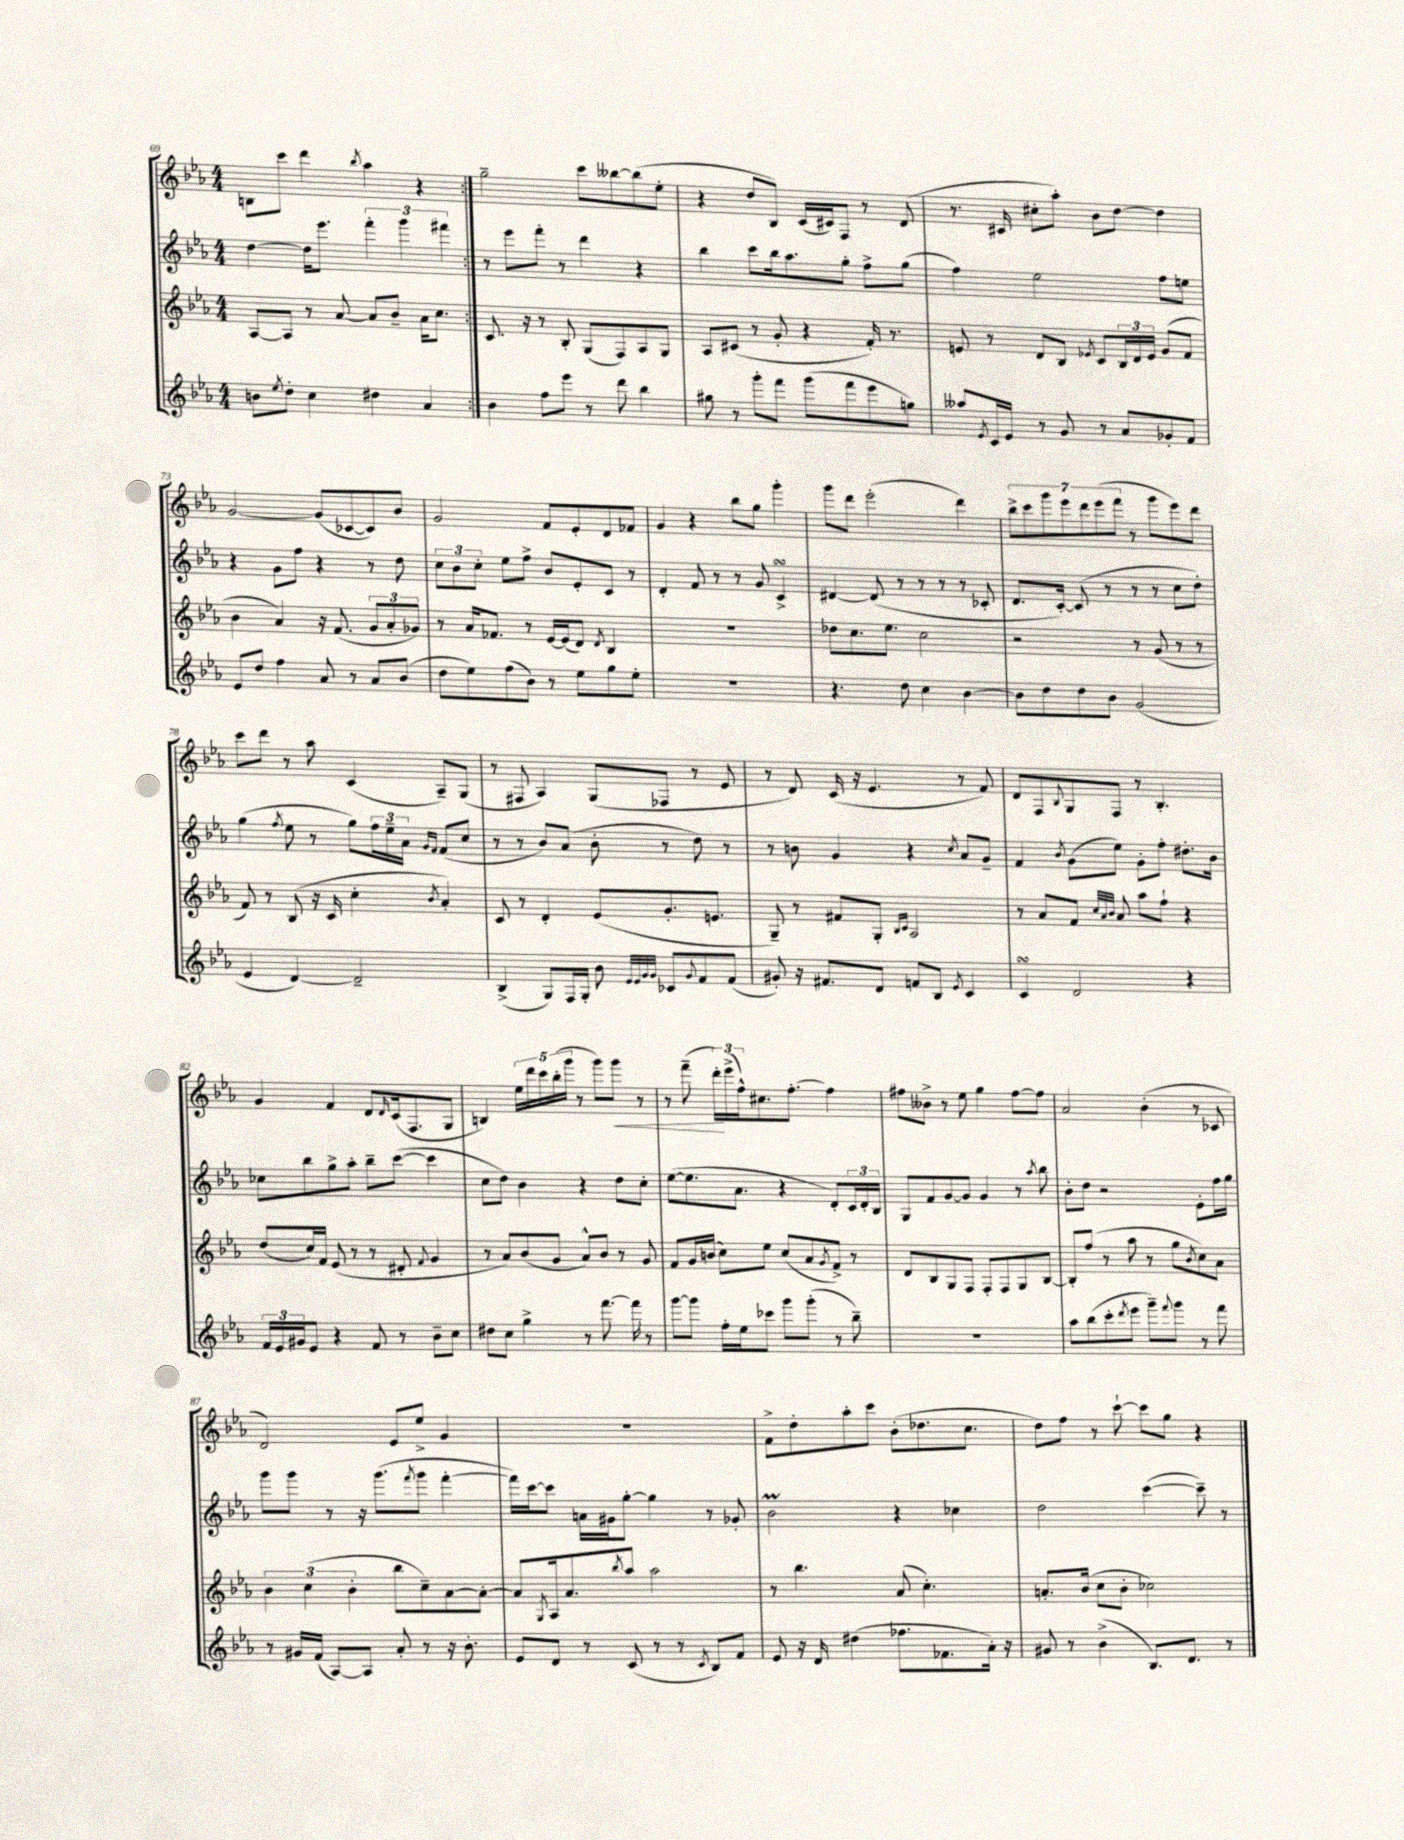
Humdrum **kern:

**kern	**kern	**kern	**kern
*staff4	*staff3	*staff2	*staff1
*clefG2	*clefG2	*clefG2	*clefG2
*k[b-e-a-]	*k[b-e-a-]	*k[b-e-a-]	*k[b-e-a-]
*M4/4	*M4/4	*M4/4	*M4/4
8b	[8A-	[4dd	8B
8qee-	.	.	.
8dd'	8A-]	.	8ccc
4cc	8r	16dd]	4ddd
.	.	8.eee-	.
.	[8a-	.	.
.	.	.	8qbb-
4dd#	8a-]	6fff'	4aa-
.	8b-~	.	.
.	.	6ggg	.
4a-	16a-	.	4r
.	8.cc	.	.
.	.	6fff#	.
=:|!	=:|!	=:|!	=:|!
4b-	8.c	8r	2gg~
.	.	8eee-	.
.	16r	.	.
8ff	8r	8fff'	.
8eee-	8B-'	8r	.
8r	(8G	4ddd	8ccc
8ddd	8F)	.	[8bb--
4bb-	8A-	4r	(8bb--]
.	8G	.	8ee-'
=	=	=	=
8gg#	8A-	4bb-	4r
8r	(8c#	.	.
8ggg'	8r	8ccc	8dd
8fff	8g'	16bb-	8B-)
.	.	8.aa-	.
(8ggg	4r	.	(16c
.	.	.	16c#)
8fff	.	8gg'	8F
8eee-	16f')	8ff^	8r
.	8.r	.	.
8gg)	.	(8gg	(8d
=	=	=	=
8aa--	8e	4ff)	8.r
8qe-	.	.	.
16c	8r	.	.
16e-	.	.	16c#
8r	8d	2ee-	8cc#'
8g	8B-	.	8aa-')
.	8qe-	.	.
8r	8c	.	8b-
8a-	24B-	.	[8dd
.	24d	.	.
.	24e-	.	.
8g-'	(8g	8ff	4dd]
8f	8f	8ee	.
=	=	=	=
8e-	4b-	4r	[2g
8dd	.	.	.
4ff	4a-)	8g	.
.	.	8ff	.
8a-	16r	4r	(8g]
.	(8.f	.	.
8r	.	.	[8c-
8a-	12g	8r	8c-])
.	12a-'	.	.
(8b-	.	8dd	8b-
.	12g-)	.	.
=	=	=	=
8dd	8r	12cc	2g
.	.	12b-	.
8ee-)	16a-	.	.
.	.	12cc'	.
.	8.f-	.	.
(8ff	.	8ee-	.
8b-)	8r	8ff^	.
8r	[16e-	8b-	8f
.	(16e-]	.	.
8ee-	8d)	8e-'	8e-'
.	8qd	.	.
8gg	4B-	8c	8d
8ee-'	.	8r	8f-
=	=	=	=
1r	1r	4d'	4g
.	.	8f	4r
.	.	8r	.
.	.	8r	8bb-
.	.	8g	8gg
.	.	4c^	4ggg'
=	=	=	=
4.r	8dd-	[4d#	8ggg
.	8.cc	.	8ddd
.	.	(8d#]	(2eee-'
.	8.ee-	.	.
8dd	.	8r	.
4cc	2cc	8r	.
.	.	8r	.
[4b-	.	8r	4ddd)
.	.	8c-'	.
=	=	=	=
8b-]	2r	8.d	14bb-^
.	.	.	14ccc
8dd	.	.	.
.	.	.	14ggg
.	.	[16c')	.
.	.	.	14eee-
8dd	.	(8c]	.
.	.	.	14ddd
.	.	.	(14eee-
8b-	.	8r	.
.	.	.	14fff
(2g	8r	8r	8r
.	(8g	8r	8ggg
.	8r	8cc	8eee-)
.	8r	8dd')	8ddd
=	=	=	=
4e-	8f)	(4gg	8ccc
.	8r	.	8ddd
.	.	8qff	.
[4d)	(8B-	8ee-	8r
.	16r	8r	8aa-
.	16c	.	.
2d~]	4cc'	8gg)	(4c
.	.	24ff	.
.	.	24ee-~	.
.	.	24a-	.
.	.	16qqg	.
.	8qb-	16qqf	.
.	4a-')	(8f	8A-~)
.	.	8cc	(8G
=	=	=	=
(4B-^	8c	8r	8r
.	8r	8r	8F#
8G)	4d'	8b-)	4A-)
16F	.	(8a-	.
16G'	.	.	.
8b-	(8e-	8b-'	(8G
32qqe-	.	.	.
32qqe-	.	.	.
32qqg	.	.	.
32qqg	.	.	.
8c-	8.g'	8r	8F-
8qqg	.	.	.
8f	.	8dd)	8r
.	8.e	.	.
(8f	.	8r	8e-
=	=	=	=
8g#')	8G~)	8r	8r
16r	8r	8b	8d)
8.f#	.	.	.
.	8f#	4g	(16c
.	.	.	16r
8d	8G'	.	4.e-
.	16qqB-	.	.
.	16qqc	.	.
8f	2A-	4r	.
8B-	.	.	.
8qe-	.	8qcc	.
4c	.	8a-	8r
.	.	8g~	8f)
=	=	=	=
4c	8r	4f	8d
.	8a-	.	8F
.	.	8qb-	8qqB-
2d	8f	(8g	8G
.	32qqcc	.	.
.	32qqa-	.	.
.	32qqb-	.	.
.	8a-	8ee-)	8F
.	8aa-	8g'	8r
.	8ff`	8ff'	4.B-'
4r	4r	8.dd#'	.
.	.	16b-	.
=	=	=	=
24f	(8dd	8cc-	4g
24e-	.	.	.
24g#	.	.	.
8e-	16cc)	8bb-	.
.	16f	.	.
4r	(8e-	8gg^	4f
.	8r	8aa-'	.
8f	8r	8bb-~	8d
.	.	.	16qqd
8r	8d#'	([8ccc	(16c
.	.	.	8.F
.	8qqf	.	.
8b-~	4g	4ccc]	.
8cc	.	.	8G
=	=	=	=
8dd#	8r	8cc	4B)
8cc	8a-)	8dd)	.
4gg^	(8b-	4b-	20ee-
.	.	.	20ddd
.	.	.	20ccc
.	8g	.	.
.	.	.	(20bb-'
.	.	.	20ggg
8r	8a-^^)	4r	8r
[8.fff	8b-	.	8ggg)
.	8r	8dd	8ggg
16fff]	.	.	.
8r	8g	8cc'	8r
=	=	=	=
[8ggg	8f	([8ee-	8r
8ggg]	16g	8.ee-]	(8fff~
.	(16b	.	.
16ff'	8cc)	.	24ddd')
.	.	.	(24eee-^
16ee-	.	8.a-	.
.	.	.	24ff^^)
8ccc-	8ee-	.	8.cc#
8ggg	(8cc	4r	.
.	.	.	[8.ff'
(8ggg'	8a-	.	.
.	8qg	.	.
8r	8f^)	8d')	4ff]
8bb-~)	8r	24c	.
.	.	24d'	.
.	.	24B-	.
=	=	=	=
1r	8d	8G	8ff#
.	8B-	8f	8b--^
.	8G	[8g	8r
.	8F	8g]	8ee-
.	8F'	4g	4gg
.	8F	.	.
.	8G	8r	[8ff#
.	.	8qaa-	.
.	[8B-	8bb-	8ff#]
=	=	=	=
8aa-	8B-']	8b-'	2a-
(8bb-	(8ff	8dd	.
8ccc'	8r	2r	.
8qddd	.	.	.
8eee-	8aa-	.	.
8ggg~)	8r	.	(4b-'
8qqfff	.	.	.
8ggg	8gg	.	.
.	8qb-	.	.
8r	8cc)	8e-'	8r
8fff	8a-	16ff	8c-
.	.	16gg	.
=	=	=	=
8r	6b-	8ggg	2d)
16g#	.	8ggg	.
.	(6cc	.	.
(16f	.	.	.
[8A-)	.	8r	.
.	6b-'	.	.
8A-]	.	16r	.
.	.	(8.ggg	.
8a-'	8bb-	.	8e-
.	.	8qfff	.
8r	8cc~)	8ggg	8ee-^
16r	[8a-	[4fff'	4g
8.b-'	.	.	.
.	8a-'_	.	.
=	=	=	=
8e-	8a-]	16fff])	1r
.	.	[16ccc	.
.	8qG	.	.
8d	16A-	8ccc]	.
.	8.a-	.	.
8r	.	16a	.
.	.	16g#	.
.	8qbb-	.	.
(8c	8aa-	[8gg'	.
8r	2aa-	4gg]	.
8r	.	.	.
8qc	.	.	.
8B-)	.	8r	.
8f	.	8g-'	.
=	=	=	=
8e-	8r	2b-	8f^
16r	4.bb-	.	8dd'
16d	.	.	.
(4dd#	.	.	8aa-'
.	.	.	8ccc
8.ff-	(8a-	4r	(8b-'
.	4.cc')	.	8.dd-
8.f-	.	.	.
.	.	4cc-	.
.	.	.	8.cc
16a-')	.	.	.
16r	.	.	.
=	=	=	=
8g#	8.a'	2dd	8dd)
8r	.	.	8ff
.	(16b-	.	.
(4b-^	8cc	.	8r
.	8b-'	.	[8ccc`
8.B-)	2cc-)	([4ccc	8ccc]
.	.	.	8gg
8.d	.	.	.
.	.	8ccc~])	4r
8r	.	8r	.
==	==	==	==
*-	*-	*-	*-
